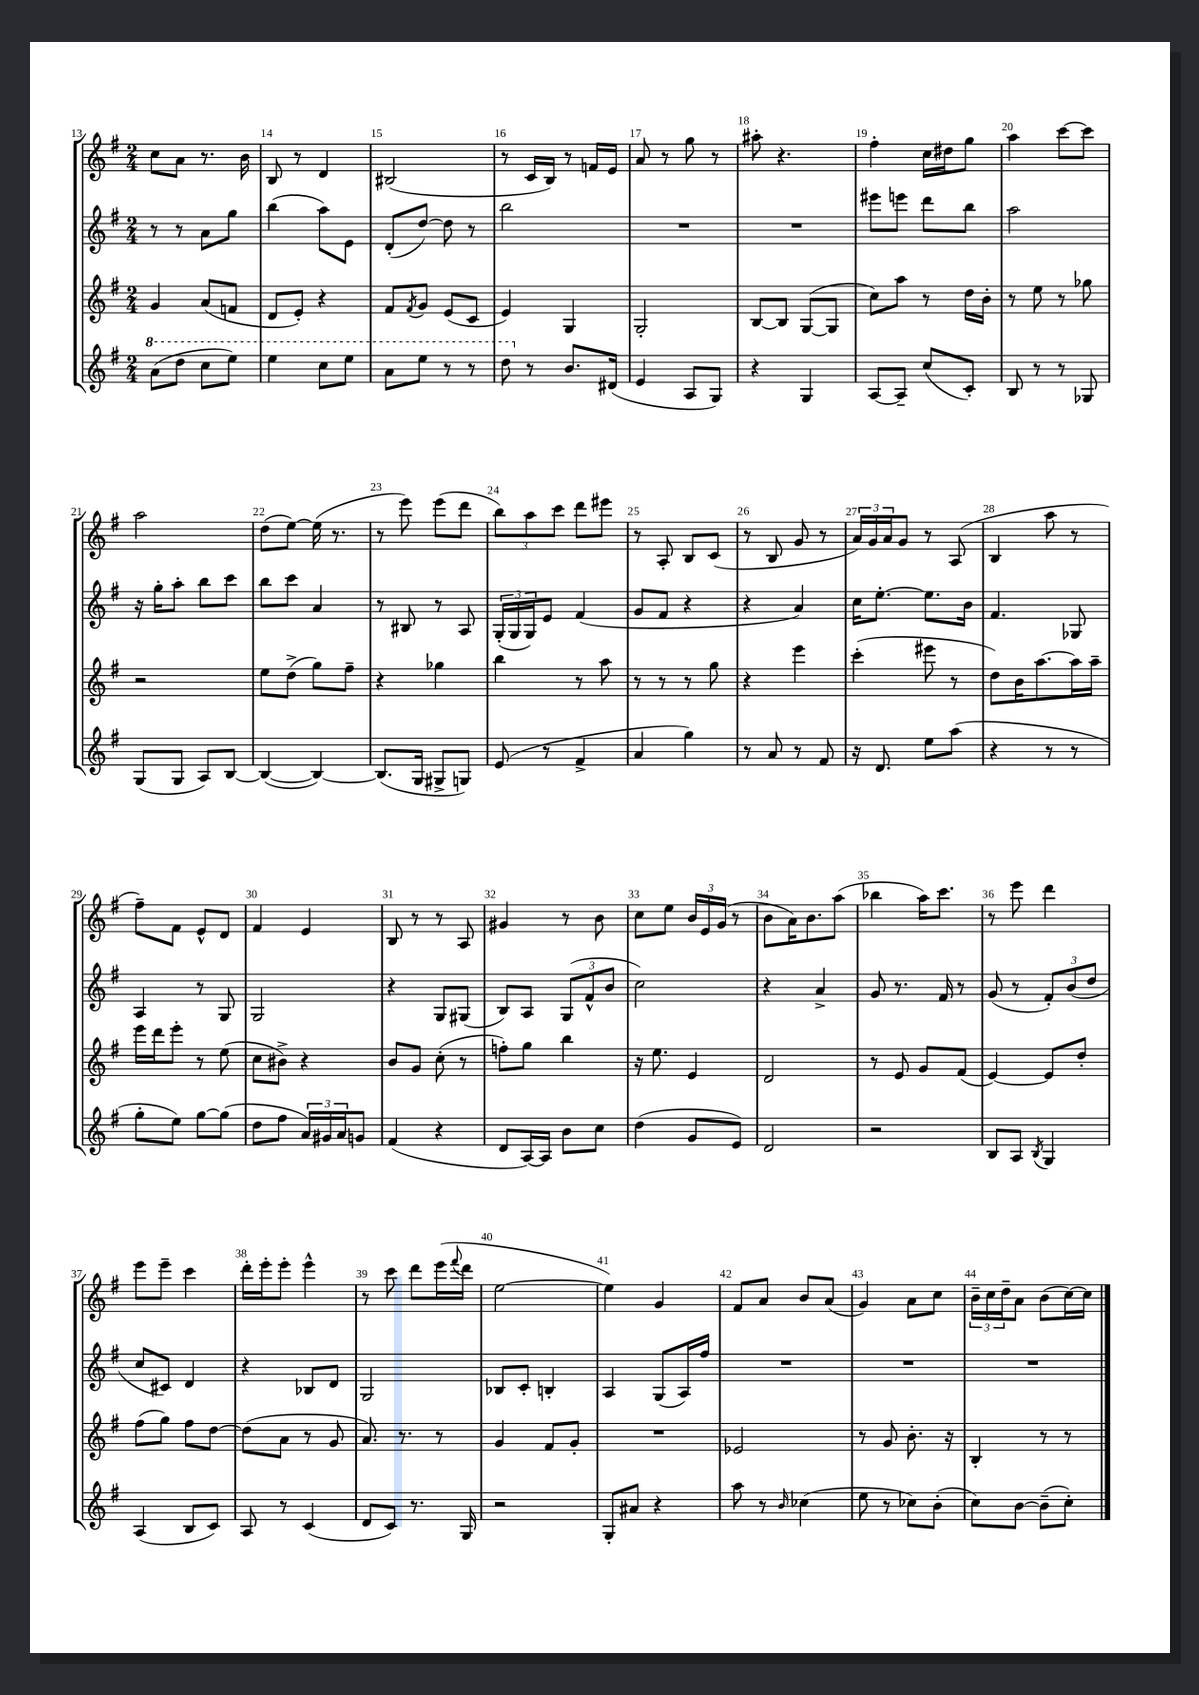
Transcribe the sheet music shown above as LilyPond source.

<<
\new StaffGroup <<
\new Staff = "s0" {
    \clef treble \key g \major \numericTimeSignature \time 2/4
    c''8 a'8 r8. b'16 |
    b8 r8 d'4 |
    bis2( |
    r8 c'16 b16) r8 f'16 e'16 |
    a'8 r8 g''8 r8 |
    ais''8-. r4. |
    fis''4-. c''16 dis''16 g''8 |
    a''4 c'''8~ c'''8 |
    a''2 |
    d''8( e''8~) e''16( r8. |
    r8 e'''8) e'''8( d'''8 |
    \tuplet 3/2 { b''8) a''8 c'''8 } d'''8 eis'''8 |
    r8 a8-. b8 c'8( |
    r8 b8 g'8 r8 |
    \tuplet 3/2 { a'16) g'16 a'16 } g'8 r8 a8( |
    b4 a''8 r8 |
    fis''8--) fis'8 e'8-^ d'8 |
    fis'4 e'4 |
    b8 r8 r8 a8 |
    gis'4 r8 b'8 |
    c''8 e''8 \tuplet 3/2 { b'16 e'16 g'16( } r8 |
    b'8 a'16) b'8. a''8( |
    bes''4 a''16) c'''8. |
    r8 e'''8 d'''4 |
    e'''8 e'''8-- c'''4 |
    d'''16-. e'''16-. e'''8-. e'''4-^ |
    r8 c'''8 d'''8 e'''16( \appoggiatura { fis'''8 } d'''16 |
    e''2~ |
    e''4) g'4 |
    fis'8 a'8 b'8 a'8( |
    g'4) a'8 c''8 |
    \tuplet 3/2 { b'16-- c''16 d''16-- } a'8 b'8( c''16~) c''16 \bar "|." |
}
\new Staff = "s1" {
    \clef treble \key g \major \numericTimeSignature \time 2/4
    r8 r8 a'8 g''8 |
    b''4( a''8) e'8 |
    d'8-.( d''8~) d''8 r8 |
    b''2 |
    R2 |
    R2 |
    eis'''8 e'''8 d'''8 b''8 |
    a''2 |
    r16 g''16-. a''8-. b''8 c'''8 |
    b''8 c'''8 a'4 |
    r8 bis8 r8 a8 |
    \tuplet 3/2 { g16-.( g16 g16) } e'8 fis'4( |
    g'8 fis'8 r4 |
    r4 a'4) |
    c''16 e''8.~-. e''8. b'16 |
    fis'4. ges8 |
    a4 r8 g8 |
    g2 |
    r4 g8 gis8( |
    b8) a8 \tuplet 3/2 { g8( fis'8-^ b'8 } |
    c''2) |
    r4 a'4-> |
    g'8 r8. fis'16 r8 |
    g'8( r8 \tuplet 3/2 { fis'8-.) b'8( d''8 } |
    c''8 cis'8) d'4 |
    r4 bes8 d'8 |
    g2 |
    bes8 c'8-. b4-. |
    a4 g8( a16) fis''16 |
    R2 |
    R2 |
    R2 \bar "|." |
}
\new Staff = "s2" {
    \clef treble \key g \major \numericTimeSignature \time 2/4
    g'4 a'8( f'8 |
    d'8 e'8-.) r4 |
    fis'8 \acciaccatura { fis'8 } g'8 e'8( c'8 |
    e'4) g4 |
    g2-. |
    b8~ b8 g8~( g8 |
    c''8) a''8 r8 d''16 b'16-. |
    r8 e''8 r8 ges''8 |
    r2 |
    e''8 d''8->( g''8) fis''8-- |
    r4 ges''4 |
    b''4 r8 a''8 |
    r8 r8 r8 g''8 |
    r4 e'''4 |
    c'''4-.( eis'''8 r8 |
    d''8) b'16 a''8.~ a''16 a''16-- |
    e'''16 d'''16 e'''8-. r8 e''8( |
    c''8 bis'8->) r4 |
    b'8 g'8 c''8-.( r8 |
    f''8-.) g''8 b''4 |
    r16 e''8. e'4 |
    d'2 |
    r8 e'8 g'8 fis'8( |
    e'4~) e'8 d''8-. |
    fis''8( g''8) fis''8 d''8~ |
    d''8( a'8 r8 g'8 |
    a'8.) r8. r8 |
    g'4 fis'8 g'8-. |
    R2 |
    ees'2 |
    r8 g'8 b'8.-. r16 |
    b4-. r8 r8 \bar "|." |
}
\new Staff = "s3" {
    \clef treble \key g \major \numericTimeSignature \time 2/4
    \ottava #1 a''8( d'''8 c'''8 e'''8) |
    e'''4 c'''8 e'''8 |
    a''8 e'''8 r8 r8 |
    d'''8 \ottava #0 r8 b'8. dis'16( |
    e'4 a8 g8) |
    r4 g4 |
    a8~ a8-- c''8( c'8-.) |
    b8 r8 r8 ges8 |
    g8( g8 a8) b8~ |
    b4~( b4~) |
    b8.( g16 gis8-> g8) |
    e'8( r8 fis'4-> |
    a'4 g''4) |
    r8 a'8 r8 fis'8 |
    r16 d'8. e''8 a''8( |
    r4 r8 r8 |
    g''8-. e''8) g''8~ g''8( |
    d''8 fis''8 \tuplet 3/2 { a'16) gis'16 a'16 } g'8 |
    fis'4( r4 |
    d'8 a16~) a16 b'8 c''8 |
    d''4( g'8 e'8) |
    d'2 |
    r2 |
    b8 a8 \acciaccatura { b8 } g4 |
    a4( b8 c'8) |
    a8 r8 c'4( |
    d'8 c'8) r8. g16 |
    r2 |
    g8-. ais'8 r4 |
    a''8 r8 \grace { b'16 } ces''4( |
    e''8 r8 ces''8) b'8-.( |
    c''8) b'8~ b'8--( c''8-.) \bar "|." |
}
>>
>>
\layout { \context { \Score currentBarNumber = #13 \override BarNumber.break-visibility = ##(#f #t #t) barNumberVisibility = #all-bar-numbers-visible } }
